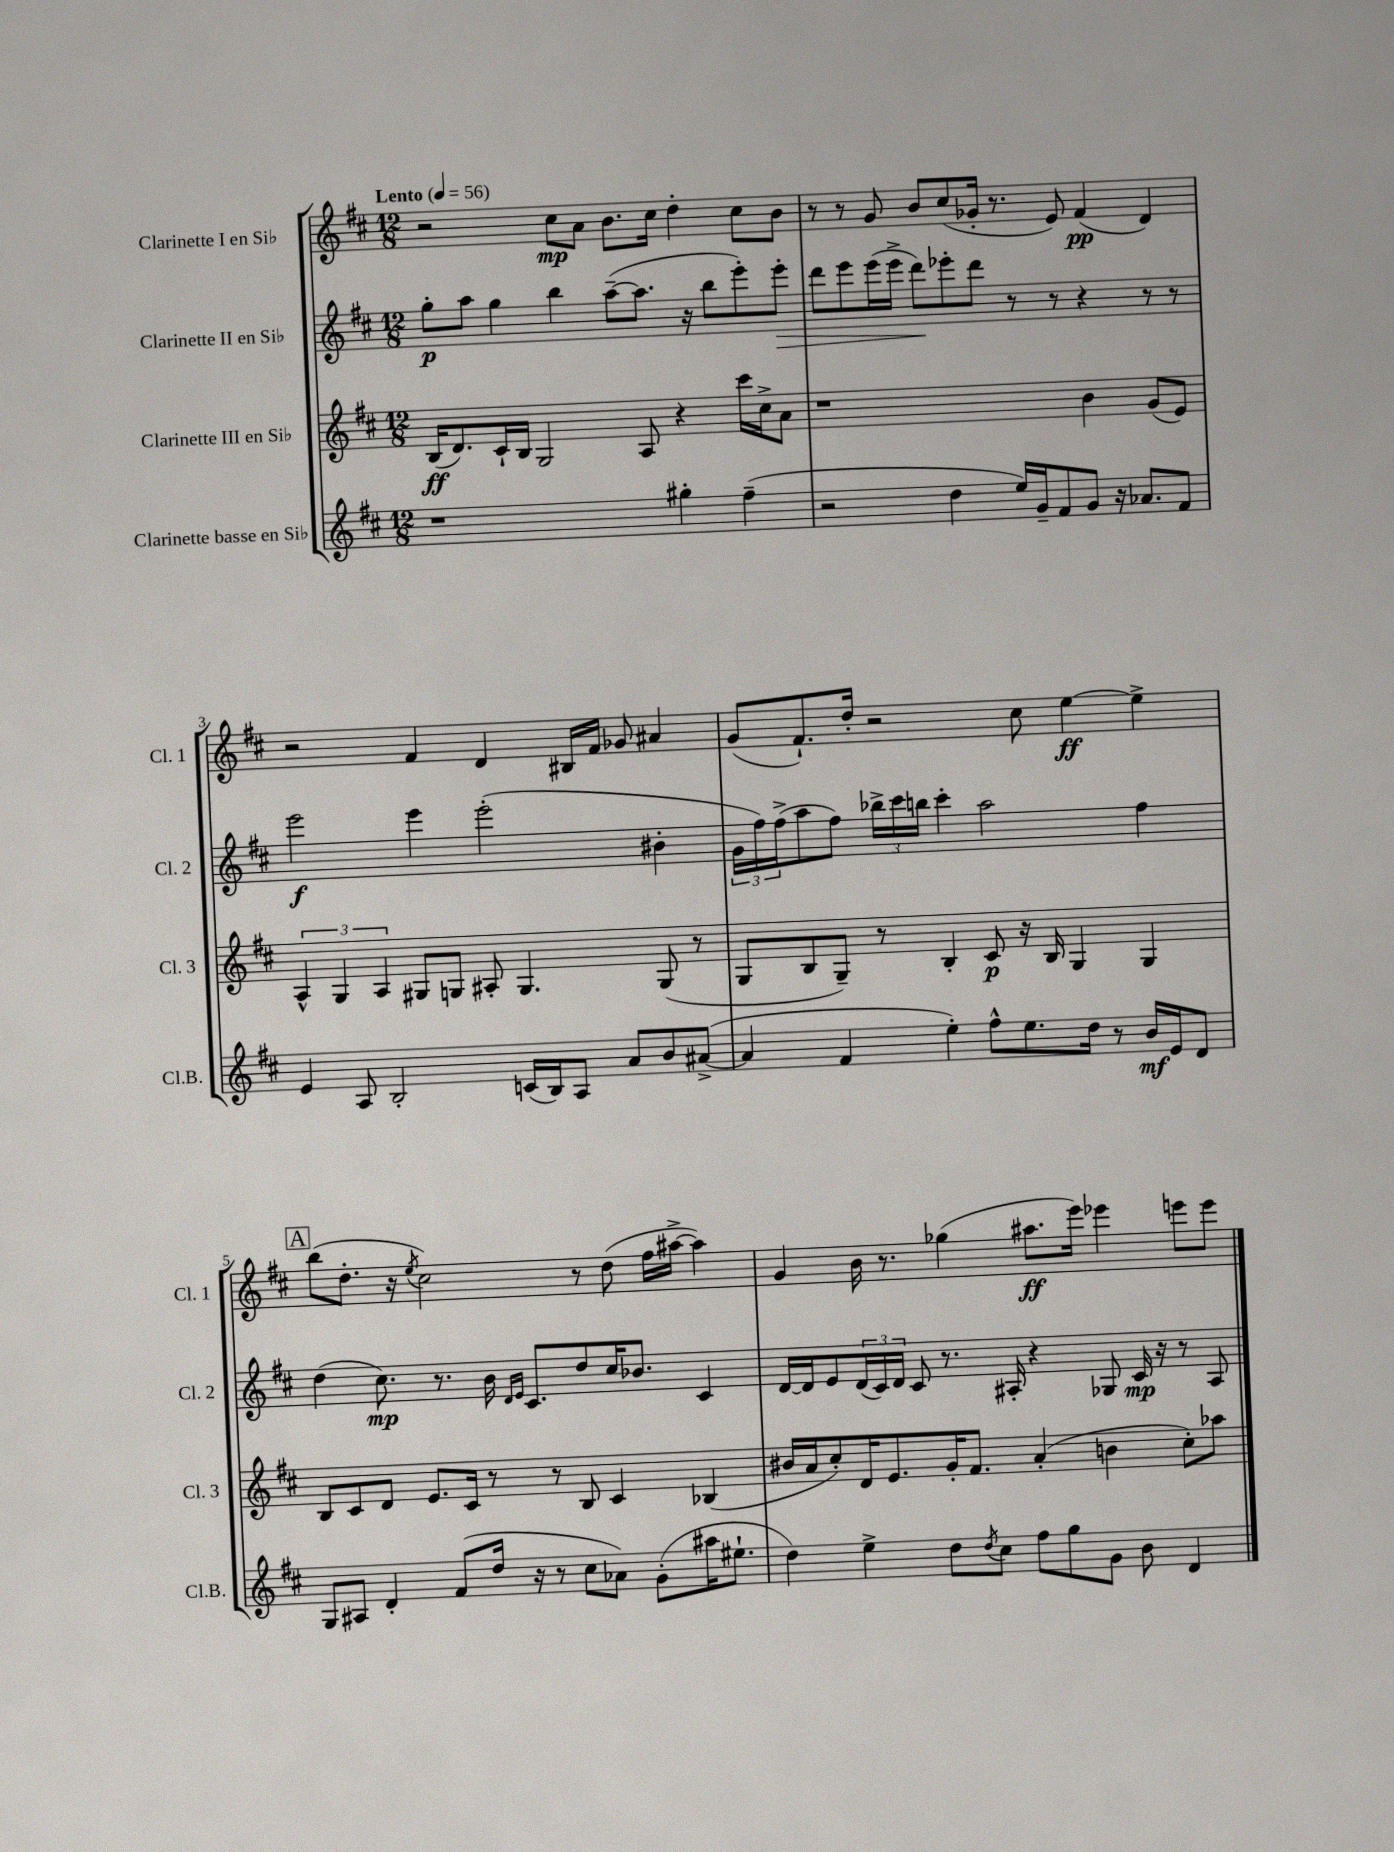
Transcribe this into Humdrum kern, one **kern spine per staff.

**kern	**kern	**kern	**kern
*staff4	*staff3	*staff2	*staff1
*clefG2	*clefG2	*clefG2	*clefG2
*k[f#c#]	*k[f#c#]	*k[f#c#]	*k[f#c#]
*M12/8	*M12/8	*M12/8	*M12/8
*MM56	*MM56	*MM56	*MM56
1r	(16B	8gg'	2r
.	8.d)	.	.
.	.	8aa	.
.	16c#`	4gg	.
.	16B	.	.
.	2G	.	.
.	.	4bb	8cc#
.	.	.	8a
.	.	([8aa~	8.b
.	8A	8.aa]	.
.	.	.	16cc#
4gg#'	4r	.	4dd'
.	.	16r	.
.	.	8bb	.
(4ff#~	16ccc#	8eee')	8cc#
.	16cc#^	.	.
.	8a	8eee'	8b
=	=	=	=
2r	1r	8ddd	8r
.	.	8eee	8r
.	.	(16eee	8g
.	.	16eee^	.
.	.	8ddd)	8b
4dd	.	8eee-'	(8cc#
.	.	8ddd	16g-'
.	.	.	8.r
16ee)	.	8r	.
16g~	.	.	.
8f#	.	8r	8e)
8g	4b	4r	(4f#
16r	.	.	.
8.a-	.	.	.
.	(8g	8r	4d)
8f#	8e)	8r	.
=	=	=	=
4e	6A^^	2eee	2r
.	6G	.	.
8A	.	.	.
.	6A	.	.
2B'	.	.	.
.	8G#	4eee	4f#
.	8G	.	.
.	8A#'	(2eee'	4d
(16c	4.G	.	.
16B)	.	.	.
8A	.	.	16B#
.	.	.	16f#
8a	.	.	8g-
8b	(8G	4b#'	4a#
([8a#^	8r	.	.
=	=	=	=
4a#]	8G	24g	(8g
.	.	24ff#)	.
.	.	(24ff#^	.
.	8B	8aa	8.f#`)
4f#	8G~)	8ff#)	.
.	.	.	16dd'
.	8r	24bb-^	2r
.	.	24ccc#	.
.	.	24bb	.
4ee')	4B'	4ccc#'	.
8ff#^^	8c#	2aa	.
8.ee	16r	.	8cc#
.	16B	.	.
.	4G	.	[4ee
16dd	.	.	.
8r	.	.	.
16b	4G	4ff#	4ee^]
16e	.	.	.
8d	.	.	.
=	=	=	=
8G	8B	(4dd	(8bb
8A#	8c#	.	8.dd'
4d'	8d	8.cc#)	.
.	.	.	16r
.	.	.	8qee
.	8.e	.	2cc#)
.	.	8.r	.
(8f#	.	.	.
.	16c#	.	.
16dd	8r	16b	.
.	.	16qqd	.
.	.	16qqe	.
16r	.	8.c#	.
8r	8r	.	.
8cc#	8B	8dd	8r
8a-)	4c#	16cc#	(8dd
.	.	8.b-	.
(8g'	.	.	16ff#
.	.	.	[16aa#^
16aa#	(4B-	4c#	4aa#])
8.ee#`	.	.	.
=	=	=	=
4dd)	16b#	[16d	4g
.	16a	16d]	.
.	8cc#')	8e	.
4ee^	16d	(24d	16b
.	.	24c#)	.
.	8.e	.	8.r
.	.	24d	.
.	.	8c#	.
8dd	16g'	8.r	(4gg-
.	8.f#	.	.
8qdd	.	.	.
8cc#	.	.	.
.	.	16A#'	.
8ff#	(4a'	4r	8.aa#
8gg	.	.	.
.	.	.	16eee)
8g	4b	8G-	4eee-
8b	.	16c#	.
.	.	16r	.
4d	8cc#')	8r	8eee
.	8aa-	8A#	8eee
==	==	==	==
*-	*-	*-	*-
